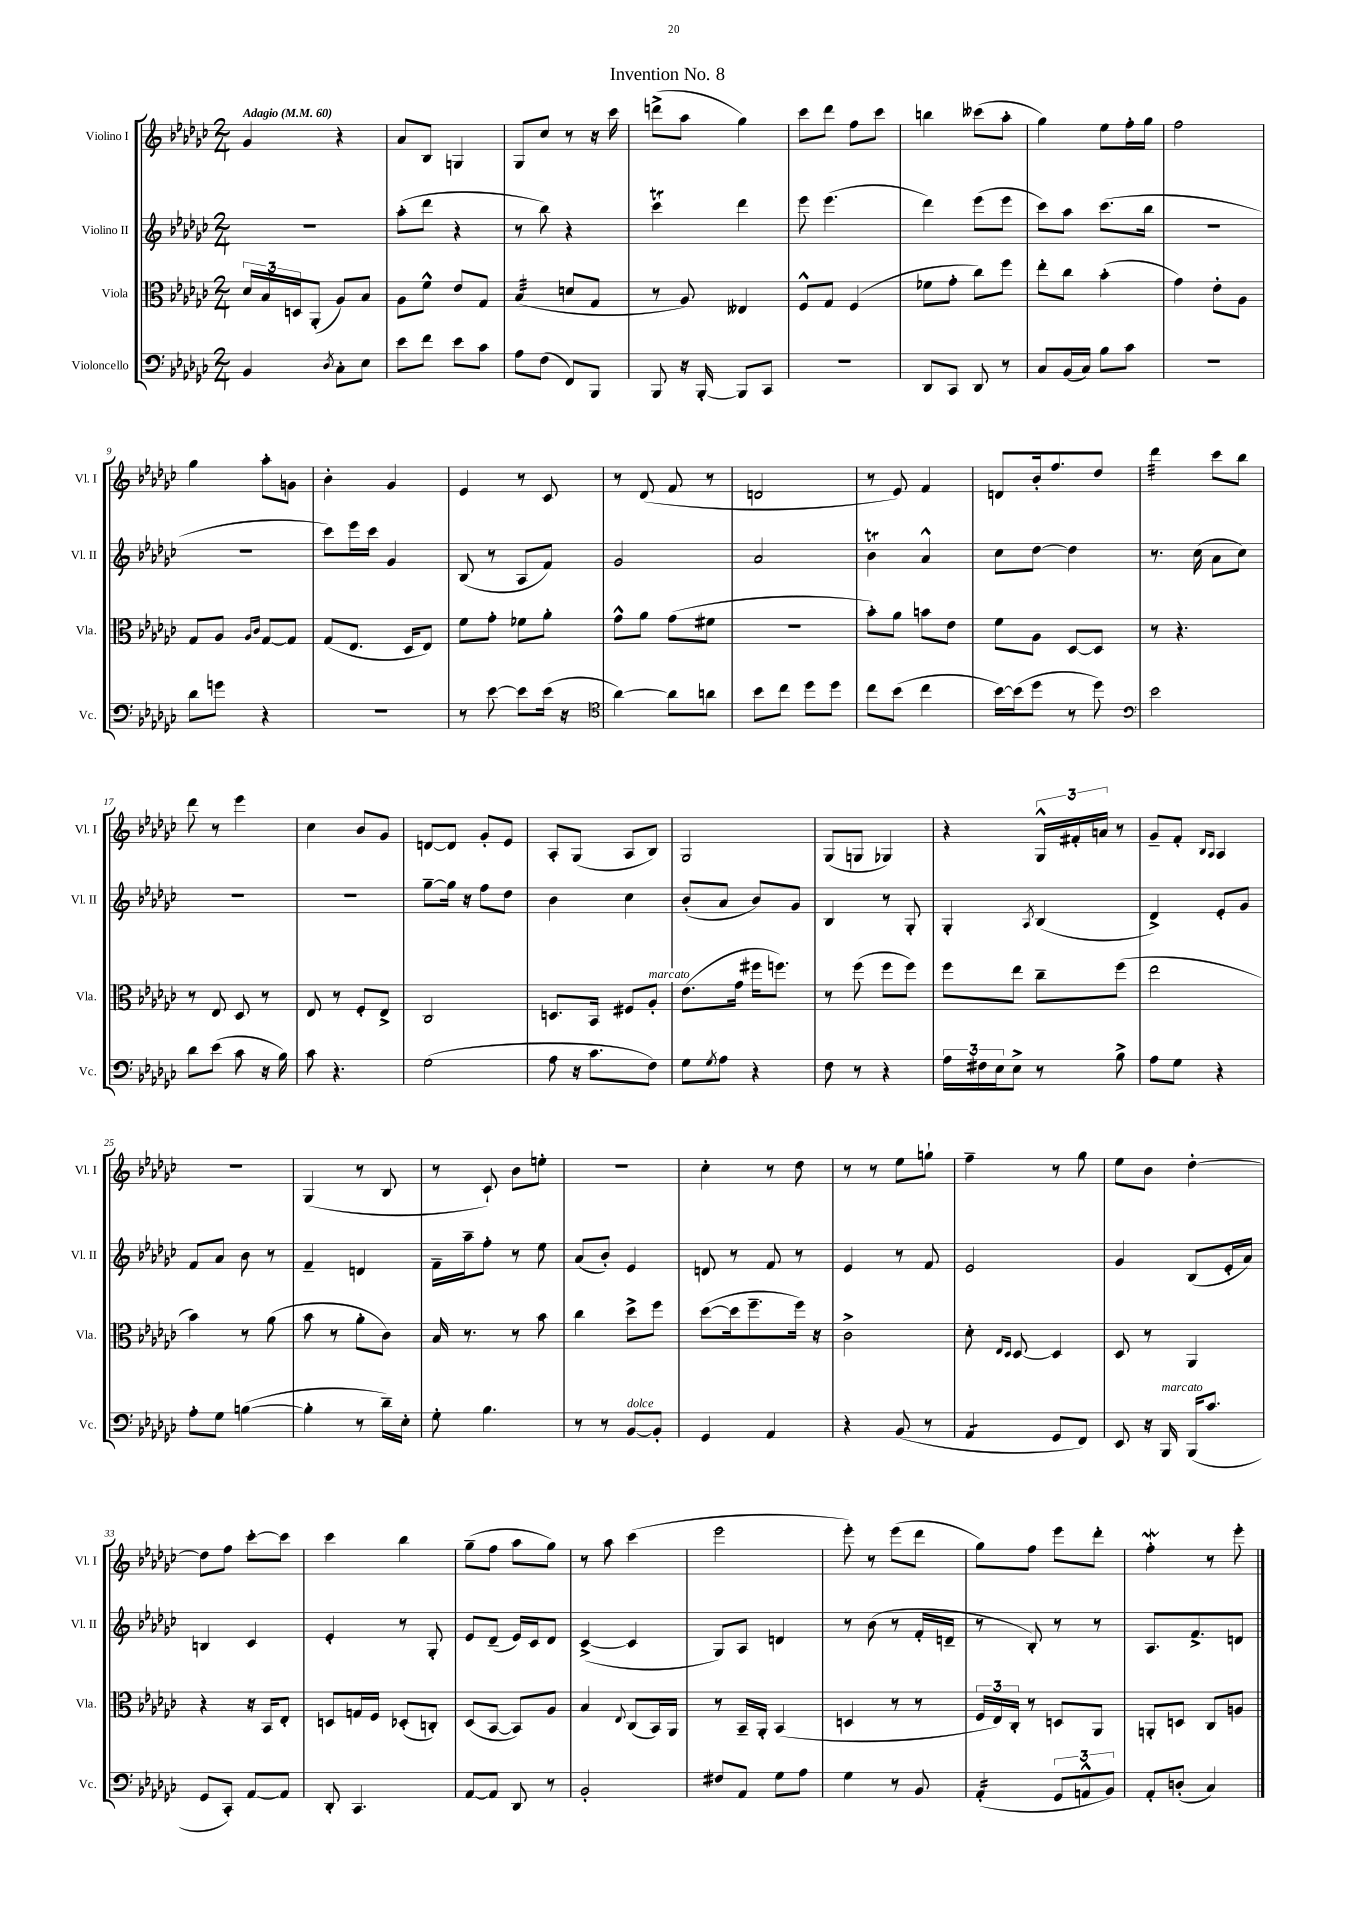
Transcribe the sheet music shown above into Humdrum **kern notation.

**kern	**kern	**kern	**kern
*staff4	*staff3	*staff2	*staff1
*clefF4	*clefC3	*clefG2	*clefG2
*k[b-e-a-d-g-c-]	*k[b-e-a-d-g-c-]	*k[b-e-a-d-g-c-]	*k[b-e-a-d-g-c-]
*M2/4	*M2/4	*M2/4	*M2/4
*MM60	*MM60	*MM60	*MM60
4BB-	24d-	2r	4g-
.	24B-	.	.
.	24D	.	.
.	(8AA-'	.	.
8qD-	.	.	.
8C-'	8A-)	.	4r
8E-	8B-	.	.
=	=	=	=
8e-	8A-	(8aa-'	8a-
8f	8f^^	8ddd-	8B-
8e-	8e-	4r	4G
8c-	8G-	.	.
=	=	=	=
8A-	(4B-	8r	8G-
(8F	.	8bb-)	8cc-
8FF)	8d	4r	8r
8BBB-	8G-	.	16r
.	.	.	16ccc-
=	=	=	=
8BBB-	8r	4ccc-	(8ddd^
16r	8A-)	.	8aa-
[16BBB-'	.	.	.
8BBB-]	4E--	4ddd-	4gg-)
8CC-	.	.	.
=	=	=	=
2r	8F^^	8eee-	8ccc-
.	8G-	(4.eee-	8ddd-
.	(4F	.	8ff
.	.	.	8ccc-
=	=	=	=
8DD-	8f-	4ddd-)	4bb
8CC-	8g-'	.	.
8DD-	8cc-)	(8eee-	(8ccc--
8r	8ff	8eee-	8aa-'
=	=	=	=
8C-	8ee-'	8ccc-)	4gg-)
(16BB-	8cc-	8aa-	.
16C-)	.	.	.
8B-	(4b-'	(8.ccc-	8ee-
8c-	.	.	16ff'
.	.	16bb-	16gg-
=	=	=	=
2r	4g-)	2r	2ff
.	8e-'	.	.
.	8A-	.	.
=	=	=	=
8d-	8G-	2r	4gg-
8g	8A-	.	.
.	16qqA-	.	.
.	16qqc-	.	.
4r	[8G-	.	8aa-'
.	8G-]	.	8g
=	=	=	=
2r	(8G-	8ccc-)	4b-'
.	8.E-	16eee-	.
.	.	16ccc-	.
.	.	4g-	4g-
.	16D-	.	.
.	8E-)	.	.
=	=	=	=
8r	8f	(8B-	4e-
[8e-	8g-'	8r	.
8e-]	8f-	8A-	8r
(16e-	8a-'	8f)	8c-
16r	.	.	.
=	=	=	=
*clefC4	*	*	*
[4a-)	8g-^^	2g-	8r
.	8a-	.	(8d-
8a-]	(8g-	.	8f
8a	8f#	.	8r
=	=	=	=
8b-	2r	2a-	2d
8cc-	.	.	.
8dd-	.	.	.
8dd-	.	.	.
=	=	=	=
8cc-	8b-')	4b-	8r
(8b-	8a-	.	8e-)
4cc-	8b	4a-^^	4f
.	8e-	.	.
=	=	=	=
[16b-)	8f	8cc-	8d
(16b-]	.	.	.
8dd-	8A-	[8dd-	16b-'
.	.	.	8.ff
8r	[8D-	4dd-]	.
8dd-)	8D-]	.	8dd-
=	=	=	=
*clefF4	*	*	*
2e-	8r	8.r	4ddd-
.	4.r	.	.
.	.	(16cc-	.
.	.	8a-	8ccc-
.	.	8cc-)	8bb-
=	=	=	=
8d-	8r	2r	8ddd-
(8e-	8E-	.	8r
8c-	8D-	.	4eee-
16r	8r	.	.
16B-)	.	.	.
=	=	=	=
8c-	8E-	2r	4cc-
4.r	8r	.	.
.	8F'	.	8b-
.	8E-^	.	8g-
=	=	=	=
(2G-	2C-	[8gg-~	[8d
.	.	16gg-]	8d]
.	.	16r	.
.	.	8ff	8g-'
.	.	8dd-	8e-
=	=	=	=
8A-	8.D	4b-	8A-'
16r	.	.	(8G-
8.c-	16BB-	.	.
.	8F#	4cc-	8A-
8F)	8A-'	.	8B-)
=	=	=	=
8G-	(8.e-	(8b-'	2G-
8qG-	.	.	.
8A-	.	8a-	.
.	16g-	.	.
4r	16ff#	8b-)	.
.	8.ff)	.	.
.	.	8g-	.
=	=	=	=
8F	8r	4B-	(8G-
8r	(8ff	.	8G
4r	8ff	8r	4G-)
.	8ff)	8G-'	.
=	=	=	=
24A-	8ff	4G-'	4r
24F#	.	.	.
24E-	.	.	.
8E-^	8ee-	.	.
.	.	8qA-	.
8r	8cc-~	(4B-	24G-^^
.	.	.	24f#'
.	.	.	24a
8B-^	(8ff	.	8r
=	=	=	=
8A-	2ee-	4d-^)	8g-~
8G-	.	.	8f'
.	.	.	16qqB-
.	.	.	16qqA-
4r	.	8e-'	4A-
.	.	8g-	.
=	=	=	=
8A-'	4b-)	8f	2r
8G-	.	8a-	.
([4B	8r	8b-	.
.	(8a-	8r	.
=	=	=	=
4B']	8b-	4f~	(4G-
.	8r	.	.
8r	8a-'	4d	8r
16d-~)	8c-)	.	8B-
16E-'	.	.	.
=	=	=	=
8G-'	16B-	16f~	8r
.	8.r	16aa-~	.
4.B-	.	8ff'	8c-`)
.	8r	8r	8b-
.	8b-	8ee-	8ee'
=	=	=	=
8r	4cc-	(8a-	2r
8r	.	8b-')	.
[8BB-	8dd-^	4e-	.
8BB-']	8ff	.	.
=	=	=	=
4GG-	([8dd-	8d	4cc-'
.	16dd-]	8r	.
.	8.ff~	.	.
4AA-	.	8f	8r
.	16ff)	8r	8dd-
.	16r	.	.
=	=	=	=
4r	2c-^	4e-	8r
.	.	.	8r
(8BB-	.	8r	8ee-
8r	.	8f	8gg`
=	=	=	=
4AA-	8d-'	2e-	4ff~
.	16qqE-	.	.
.	16qqD-	.	.
.	[8D-	.	.
8GG-	4D-]	.	8r
8FF)	.	.	8gg-
=	=	=	=
8EE-	8D-	4g-	8ee-
16r	8r	.	8b-
16BBB-	.	.	.
(16BBB-	4AA-	(8B-	[4dd-'
8.c-	.	.	.
.	.	16e-'	.
.	.	16a-)	.
=	=	=	=
8GG-	4r	4B	8dd-]
8CC-')	.	.	8ff
[8AA-	16r	4c-	[8ccc-'
.	16BB-	.	.
8AA-]	8E-'	.	8ccc-]
=	=	=	=
8DD-'	8D	4e-'	4ccc-
4.CC-	16G	.	.
.	16F	.	.
.	(8D-'	8r	4bb-
.	8C')	8G-'	.
=	=	=	=
[8AA-	(8D-	8e-	(8gg-~
8AA-]	[8BB-	(8d-~	8ff
8DD-	8BB-])	16e-)	8aa-
.	.	16c-	.
8r	8A-	8d-	8gg-)
=	=	=	=
2BB-'	4B-	([4c-^	8r
.	.	.	8aa-
.	8qqE-	.	.
.	(8C-	4c-]	(4ccc-
.	16BB-)	.	.
.	16AA-	.	.
=	=	=	=
8F#	8r	8G-)	2eee-
8AA-	16BB-~	8A-	.
.	16AA-'	.	.
8G-	(4BB-	4d	.
8A-	.	.	.
=	=	=	=
4G-	4D	8r	8eee-')
.	.	(8b-	8r
8r	8r	8r	(8eee-
8BB-	8r	16f'	8ddd-
.	.	16d~	.
=	=	=	=
(4AA-'	24F	8r	8gg-)
.	24E-)	.	.
.	24C-'	.	.
.	8r	8B-')	8ff
12GG-	8D	8r	8eee-
12AA^^	.	.	.
.	8AA-	8r	8ddd-'
12BB-)	.	.	.
=	=	=	=
8AA-'	8AA'	8.A-	4ff'
(8D'	8D	.	.
.	.	8.f^	.
4C-)	8C-	.	8r
.	8A	8d	8eee-'
==	==	==	==
*-	*-	*-	*-
